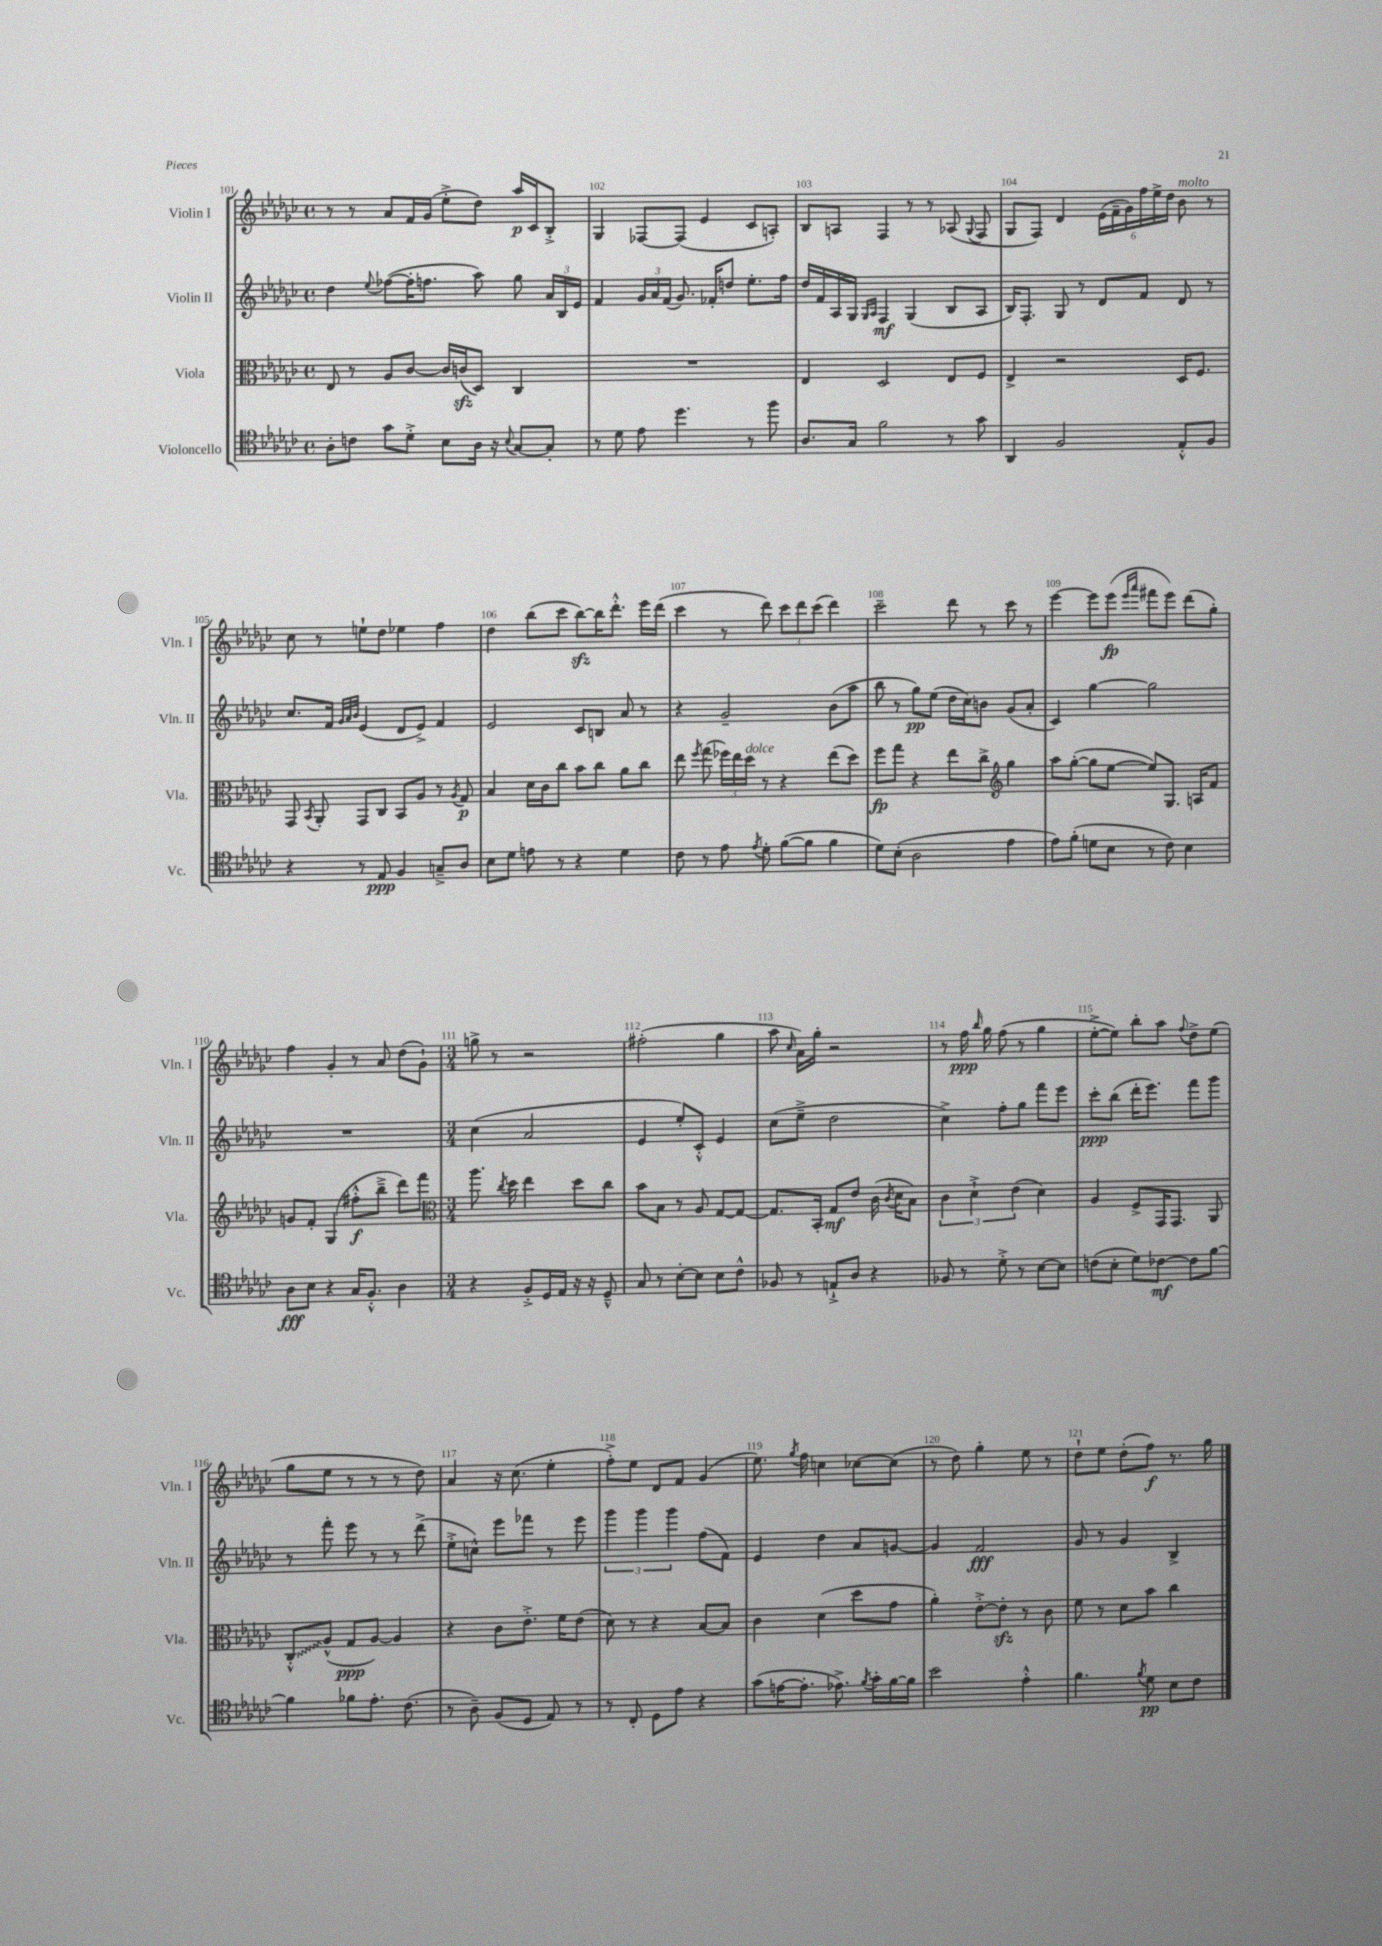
<<
\new StaffGroup <<
\new Staff = "s0" \with { instrumentName = "Violin I" shortInstrumentName = "Vln. I" } {
    \clef treble \key ges \major \defaultTimeSignature \time 4/4
    \autoBeamOff r8 r8 aes'8[ f'16 ges'16]( ees''8[-.-> des''8]) aes''16[\p ces'16 bes8]-.-> |
    ges4 fes8[~ fes8]( ees'4 ces'8[ a8]-.) |
    bes8[ a8] f4 r8 r8 aes8( \appoggiatura { ges8 } f8 |
    ges8[ f8]) des'4 \tuplet 6/4 { ees'16[( f'16-- ges'16) f''16 ees''16-> des''16] } bes'8^\markup { \italic "molto" } r8 |
    ces''8 r8 e''8[-! des''8] ees''4 f''4 |
    des''4 bes''8[( ces'''8] bes''8[~\sfz) bes''16 des'''8.]-.-^ ees'''16[ des'''16]( |
    ces'''4 r8 des'''8) \tuplet 3/2 { ces'''8[ des'''8 ces'''8]( } des'''4) |
    ces'''2-- des'''8 r8 ces'''8 r8 |
    ees'''4~ ees'''8[ ees'''8]\fp( \grace { ees'''16[ aes'''16] } fis'''8[ ees'''8]) des'''8[( ges''8]-.) |
    f''4 ges'4-. r8 aes'8 des''8[( ges'8]-!) |
    \numericTimeSignature \time 3/4 g''8-> r8 r2 |
    fis''2-.( ges''4 |
    aes''8 \grace { ces''16 } aes'16[) ges''16]-. r2 |
    r8 f''16\ppp \grace { bes''16 } ges''16 f''8( r8 ges''4 |
    ees''8[~-.-> ees''8]) bes''8[-. aes''8] \appoggiatura { f''8 } des''8[-> ees''8]( |
    ges''8[ ees''8] r8 r8 r8 des''8) |
    aes'4 r16 ces''8.( ees''4-. |
    f''8[-.->) ees''8] des'8[ f'8] ges'4( |
    ees''8.) \acciaccatura { ges''8 } f''16 c''4 ces''8[~ ces''8]( |
    r8 des''8) ges''4-. ees''8 r8 |
    des''8[-! ees''8] des''8[-.( f''8]\f) r8. ges''16 \bar "|." |
}
\new Staff = "s1" \with { instrumentName = "Violin II" shortInstrumentName = "Vln. II" } {
    \clef treble \key ges \major \defaultTimeSignature \time 4/4
    \autoBeamOff des''4 \appoggiatura { ees''8 } fes''8[~( fes''16-. f''8.] aes''8) ges''8 \tuplet 3/2 { aes'16[ bes16 ees'16] } |
    f'4 \tuplet 3/2 { ges'16[ aes'16 f'16]( } ges'8.) fes'16[-. d''8] ees''8.[-. f''16] |
    des''16[ f'16 aes16 ges16] \grace { ges16[ aes16] } f4\mf ges4( bes8[ aes8] |
    bes16[) f8.]-. ges8 r8 des'8[ f'8] des'8 r8 |
    ces''8.[ f'16] \grace { ges'32[ aes'32 bes'32] } ees'4( des'8[ ees'8]->) f'4 |
    ees'2 ces'8[ b8] aes'8 r8 |
    r4 ges'2-- bes'8[( aes''8] |
    bes''8 r8 ges''8[\pp) ees''8]( des''16[ ces''16) b'8] ges'8[( aes'8]-. |
    ces'4) ges''4~ ges''2 |
    R1 |
    \numericTimeSignature \time 3/4 ces''4( aes'2 |
    ees'4 ees''8[-.) ces'8]-.-^ ees'4 |
    ces''8[( ees''8]---> des''2 |
    ces''4->) f''8[-. ges''8] f'''8[ ees'''8] |
    ces'''8[-.\ppp bes''8]( des'''16[-. ees'''8.]) f'''8[ ges'''8] |
    r8 f'''8-. ees'''8 r8 r8 des'''8->( |
    ees''8[-.-> c''8]-^) ees'''8[ fes'''8] r8 ees'''8 |
    \tuplet 3/2 { ges'''4 ges'''4 ges'''4 } f''8[( f'8]) |
    ees'4 des''4 aes'8[ g'8]~ |
    g'4 f'2\fff |
    ges'8 r8 ges'4 bes4-> \bar "|." |
}
\new Staff = "s2" \with { instrumentName = "Viola" shortInstrumentName = "Vla." } {
    \clef alto \key ges \major \defaultTimeSignature \time 4/4
    \autoBeamOff ees8 r8 aes8[ ces'8]~ ces'16[ c'16\sfz( des8]) ces4 |
    R1 |
    ees4 des2 ees8[ f8] |
    ees4-> r2 des16[ f8.] |
    ges,8 \acciaccatura { bes,8 } aes,8-. ges,8[ ces8] bes,8[ aes8] r8 \acciaccatura { aes8 } ges8\p |
    bes4 des'16[ ces'16 ces''8] bes'8[ ces''8] aes'8[ ces''8] |
    ees''8 \acciaccatura { f''8 } ges''8( \tuplet 3/2 { fes''16[) ees''16 des''16]^\markup { \italic "dolce" } } r8 r4 ees''8[( des''8]) |
    f''8[\fp ges''8] r4 ees''8[ ces''8]-> \clef treble ges''4 |
    aes''8[ ges''8]~-.( ges''8[ ees''8]~ ees''8[) ges8.] a16[ f'8] |
    g'8[ f'8]-. ges4( fis''8[-.-^\f bes''8]---> des'''8[) f'''8] |
    \numericTimeSignature \time 3/4 \clef alto aes''8. \acciaccatura { ces''8 } des''16 ees''4 des''8[ ces''8] |
    bes'8[ bes8] r8 aes8 ges8[~ ges8]~ |
    ges8.[ bes,16]-. ges8[\mf ees'8] ces'16( \acciaccatura { ces'8 } des'16[ bes8]) |
    \tuplet 3/2 { ces'4 des'4-!-> ees'4( } des'4) |
    aes4 f8[-> ges,16 ges,8.] aes,8 |
    \once \override Glissando.style = #'zigzag ces8[-.-^\glissando aes8]-^( ges8[\ppp aes8]~) aes4 |
    r4 ces'8[ ees'8.]-.-> f'16[ ees'8]( |
    des'8) r8 r4 bes8[~ bes8] |
    ces'4 des'4( des''8[ ges'8] |
    aes'4-.) ees'8[~-.-> ees'8]-.\sfz r8 ces'8 |
    f'8 r8 des'8[ bes'8] ces''4 \bar "|." |
}
\new Staff = "s3" \with { instrumentName = "Violoncello" shortInstrumentName = "Vc." } {
    \clef tenor \key ges \major \defaultTimeSignature \time 4/4
    \autoBeamOff aes8[-. c'8] ges'8[ des'8]-.-> bes8[ aes16] r16 \appoggiatura { bes8 } ges8[~ ges8]-. |
    r8 des'8 ees'8 des''4. r8 f''8 |
    aes8.[ ges16] f'2 r8 ges'8 |
    aes,4 f2 ees8[-.-^ f8] |
    r4 r8 ees8\ppp f4 g8[---> aes8] |
    bes8[ des'8] e'8 r8 r4 des'4 |
    ces'8 r8 ees'8 \acciaccatura { ees'8 } des'8-. f'8[~( f'8] f'4 |
    des'8[) bes8]-.( aes2 ees'4 |
    ees'8[) f'8]-.( d'8[ bes8] r8 ces'8) bes4 |
    aes8[\fff bes8] r4 ges16[ f8.]-.-^ aes4 |
    \numericTimeSignature \time 3/4 r4 f8[-.-> des16 ees16] r16 r16 des8---^ |
    ges8 r8 bes8[~-. bes8] bes8[ ces'8]-^ |
    fes8 r8 e8[-!-> aes8] r4 |
    fes8 r8 des'8-.-> r8 bes8[~ bes8] |
    c'8[( bes8]-. des'8[) ces'8]~\mf ces'8[ f'8]~ |
    f'4 fes'8[ ees'8.]-. ces'8.( |
    r8 aes8--) f8[( des8] ees8) r8 |
    r8 ces8-. des8[ ees'8] r4 |
    ges'8[( e'16~ e'8.]-. ees'8.->) \acciaccatura { f'8 } ges'16[-. f'16~ f'16] |
    bes'2 ees'4-.-^ |
    f'4. \acciaccatura { f'8 } des'8\pp bes8[ ces'8] \bar "|." |
}
>>
>>
\layout { \context { \Score currentBarNumber = #101 \override BarNumber.break-visibility = ##(#f #t #t) barNumberVisibility = #all-bar-numbers-visible } }
